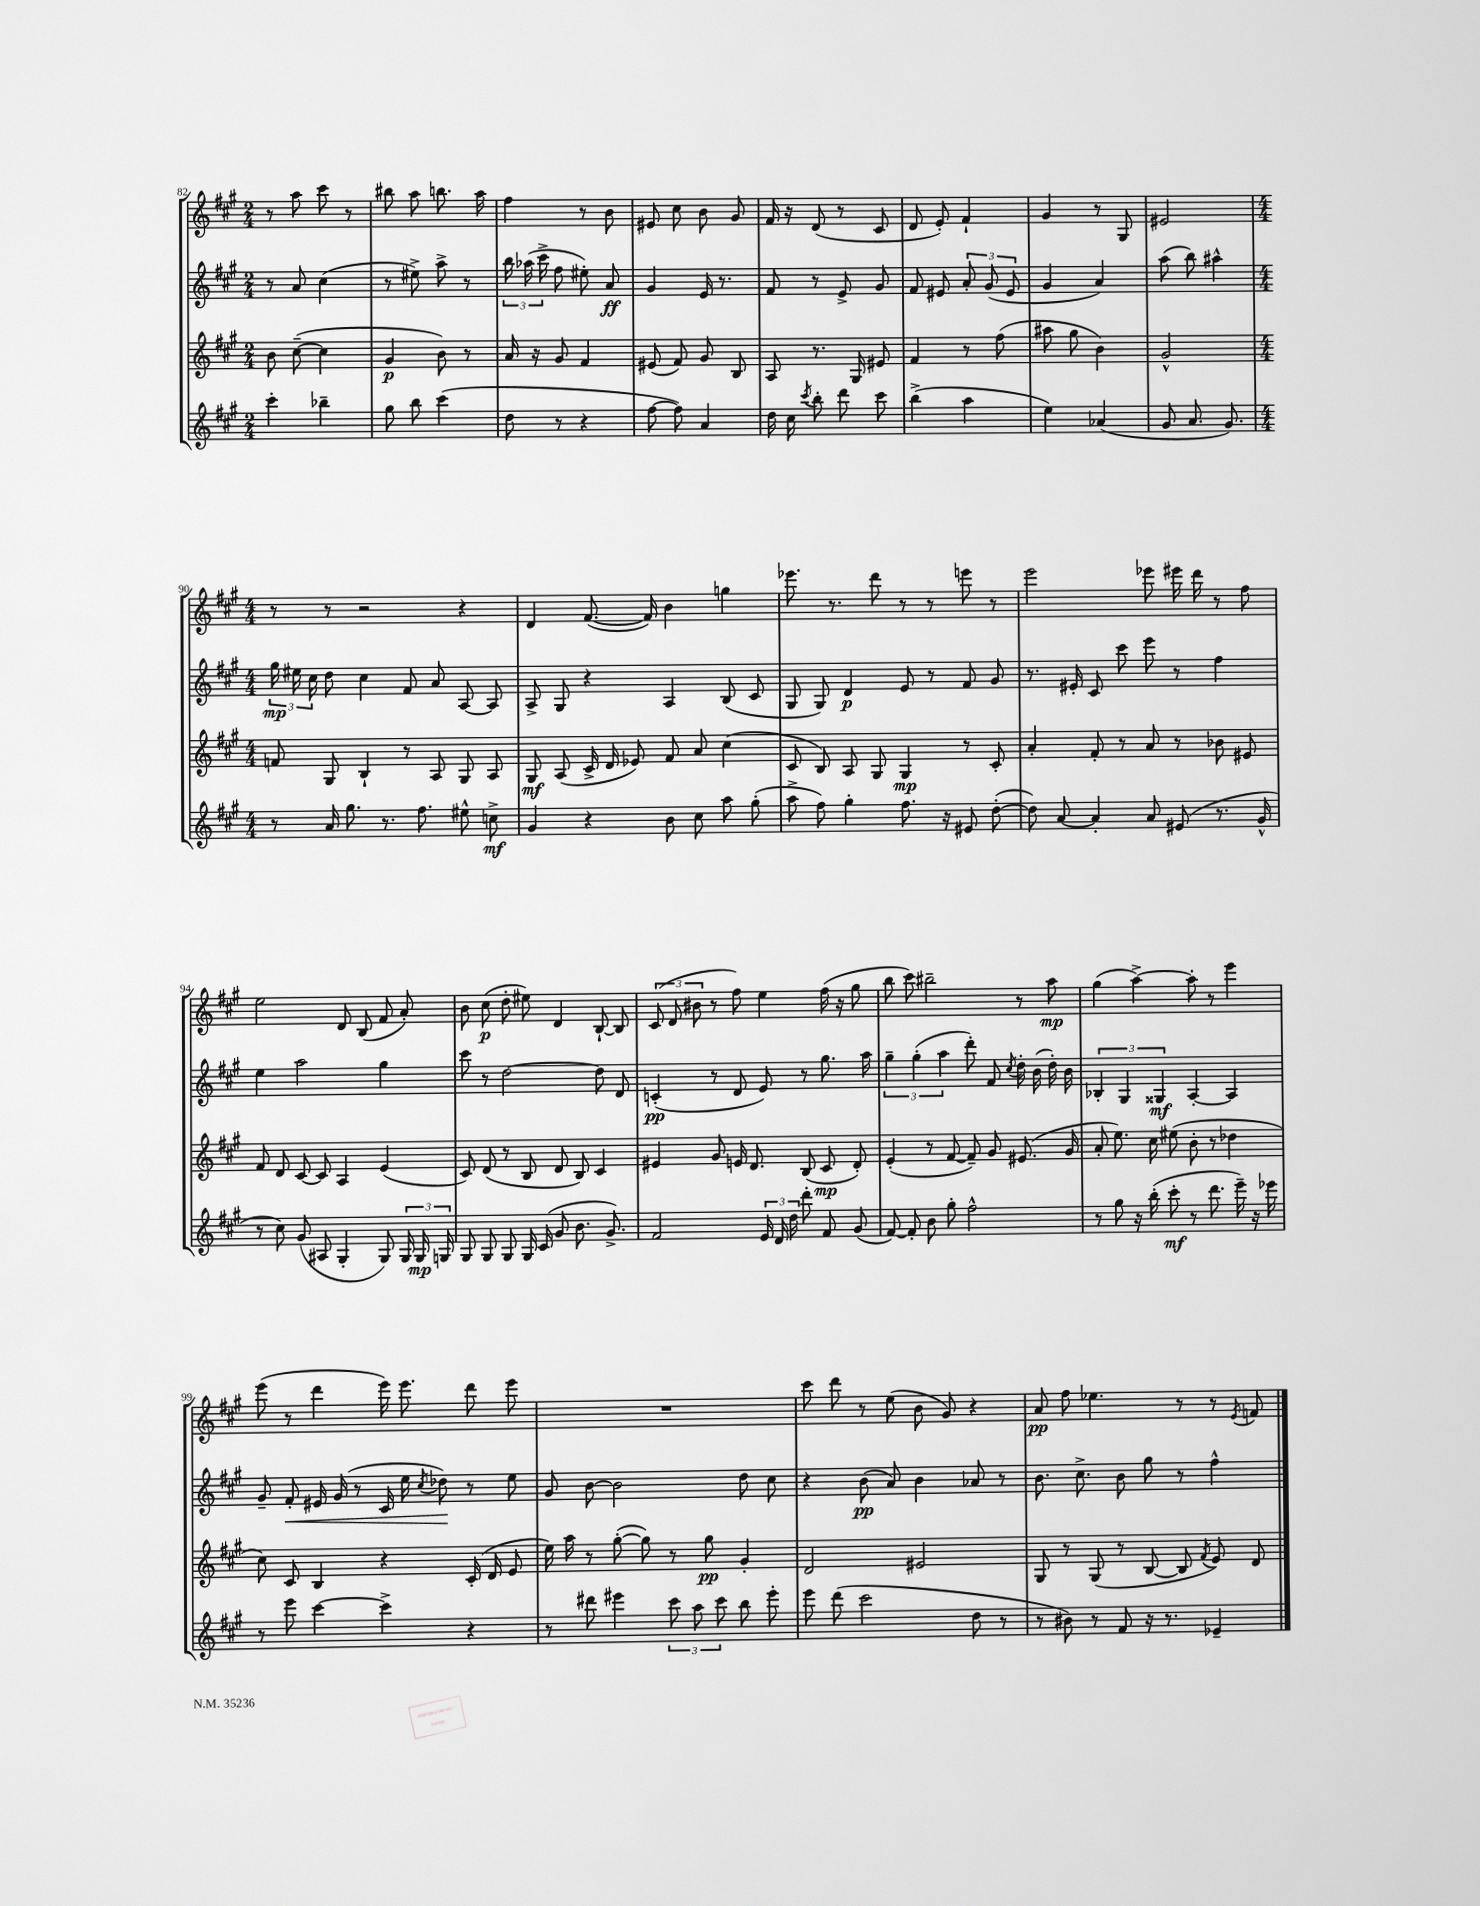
<<
\new StaffGroup <<
\new Staff = "s0" {
    \clef treble \key a \major \numericTimeSignature \time 2/4
    \autoBeamOff r8 a''8 cis'''8 r8 |
    bis''8 a''8 b''8. a''16 |
    fis''4 r8 b'8 |
    eis'8 cis''8 b'8 gis'8 |
    fis'16 r16 d'8( r8 cis'8 |
    d'8 e'8-.) fis'4-! |
    gis'4 r8 gis8 |
    eis'2 |
    \numericTimeSignature \time 4/4 r8 r8 r2 r4 |
    d'4 fis'8.~( fis'16) b'4 g''4 |
    ees'''8. r8. d'''8 r8 r8 e'''8 r8 |
    e'''2 ees'''8 eis'''16 d'''16 r8 fis''8 |
    e''2 d'8 b8( fis'8 a'8-.) |
    b'8 cis''8\p( d''8-. eis''8) d'4 b8~-! b8 |
    \tuplet 3/2 { cis'8( d'8 bis'8 } r8 fis''8) e''4 fis''16( r16 gis''8 |
    b''8 cis'''8) bis''2-- r8 a''8\mp |
    gis''4( a''4~->) a''8-. r8 e'''4 |
    e'''8( r8 d'''4 e'''16) e'''8. d'''8 e'''8 |
    R1 |
    cis'''8 d'''8 r8 e''8( b'8 gis'8) r4 |
    a'8\pp fis''8 ees''4. r8 r8 \acciaccatura { e'8 } f'8 \bar "|." |
}
\new Staff = "s1" {
    \clef treble \key a \major \numericTimeSignature \time 2/4
    \autoBeamOff r8 a'8 cis''4( |
    r8 eis''8->) a''8-> r8 |
    \tuplet 3/2 { b''16 aes''16( cis'''16-> } fis''8 eis''8-.) a'8\ff |
    gis'4 e'16 r8. |
    fis'8 r8 e'8-> gis'8 |
    fis'8 eis'8 \tuplet 3/2 { a'8-. gis'8( eis'8 } |
    gis'4 a'4) |
    a''8( b''8) ais''4-^ |
    \numericTimeSignature \time 4/4 \tuplet 3/2 { gis''16\mp eis''16 cis''16 } d''8 cis''4 fis'8 a'8 a8~ a8 |
    a8-> gis8 r4 a4 b8( cis'8 |
    gis8 gis8) d'4\p e'8 r8 fis'8 gis'8 |
    r8. eis'16-. cis'8 cis'''8 e'''8 r8 fis''4 |
    e''4 a''2 gis''4 |
    cis'''8 r8 d''2~ d''8 d'8 |
    c'4-.\pp( r8 d'8 e'8) r8 gis''8. a''16 |
    \tuplet 3/2 { gis''4-- gis''4-.( a''4 } d'''8-.) fis'8 \acciaccatura { cis''8 } d''16-. b'16( d''16-.) b'16 |
    \tuplet 3/2 { bes4-. gis4 gisis4\mf } a4~-. a4 |
    gis'8-- fis'8-.\< eis'16 gis'16( r8 cis'16 e''16 \acciaccatura { cis''8 } des''8\!) r8 e''8 |
    gis'8 b'8~ b'2 d''8 cis''8 |
    r4 b'8\pp( a'8) b'4 aes'8 r8 |
    b'8. cis''8.-> b'8 gis''8 r8 fis''4-^ \bar "|." |
}
\new Staff = "s2" {
    \clef treble \key a \major \numericTimeSignature \time 2/4
    \autoBeamOff b'8 cis''8~--( cis''4 |
    gis'4\p b'8) r8 |
    a'16 r16 gis'8 fis'4 |
    eis'8( fis'8) gis'8 b8 |
    a8 r8. gis16 eis'8 |
    fis'4 r8 fis''8( |
    ais''8 gis''8 b'4) |
    gis'2-^ |
    \numericTimeSignature \time 4/4 f'8 gis8 b4-! r8 a8 gis8 a8 |
    gis8\mf a8( cis'16-> d'16 ees'8) fis'8 a'8 cis''4( |
    cis'8 b8) a8 gis8 gis4\mp r8 cis'8-. |
    a'4-. fis'8-. r8 a'8 r8 bes'8 eis'8 |
    fis'8 d'8 cis'8~ cis'8 a4 e'4( |
    cis'8) d'8( r8 b8 d'8 b8) cis'4 |
    eis'4 gis'8 e'16 d'8. b8( cis'8\mp d'8-.) |
    e'4-.( r8 fis'8~ fis'8--) gis'8 eis'8.( gis'16 |
    a'8-. e''8.) cis''16 eis''8( b'8-. r8 des''4 |
    cis''8) cis'8 b4 r4 cis'16-.( d'16 e'8 |
    e''16) a''16 r8 gis''8~-.( gis''8) r8 gis''8\pp gis'4-. |
    d'2 eis'2 |
    gis8 r8 gis8( r8 b8~ b8 \acciaccatura { fis'8 } e'8) d'8 \bar "|." |
}
\new Staff = "s3" {
    \clef treble \key a \major \numericTimeSignature \time 2/4
    \autoBeamOff cis'''4-. bes''4-- |
    gis''8 b''8 cis'''4( |
    d''8 r8 r4 |
    fis''8~ fis''8) a'4 |
    d''16 cis''16 \acciaccatura { cis'''8 } b''8-. d'''8 cis'''8 |
    b''4->( a''4 |
    e''4) aes'4( |
    gis'8 a'8. gis'8.) |
    \numericTimeSignature \time 4/4 r8 a'16 gis''8. r8. fis''8. eis''8-^ c''8->\mf |
    gis'4 r4 b'8 cis''8 a''8 gis''8-.( |
    a''8-> fis''8) gis''4-. fis''8. r16 eis'8 d''8~-.( |
    d''8) a'8~ a'4-. a'8 eis'8( r8. gis'16-^ |
    r8 cis''8) gis'8( ais8 gis4-. gis8) \tuplet 3/2 { gis16 gis16\mp g16 } |
    gis8 gis8 gis8 gis16 cis'16( gis'8 b'8. gis'8.->) |
    fis'2 \tuplet 3/2 { e'16 d'16 d''16 } d'''8-. fis'8 gis'8( |
    fis'8~) fis'8-. b'8 gis''8-. fis''2-^ |
    r8 gis''8 r16 b''16-.( cis'''8-.\mf r8 d'''8. e'''16--) r16 ees'''16 |
    r8 e'''8 cis'''4~ cis'''4-> r4 |
    r8 dis'''8 eis'''4 \tuplet 3/2 { cis'''8 a''8 cis'''8 } b''8 eis'''8-. |
    e'''8 d'''8( cis'''2 d''8 r8 |
    r8 bis'8) r8 fis'8 r16 r8. ees'4-- \bar "|." |
}
>>
>>
\layout { \context { \Score currentBarNumber = #82 } }
